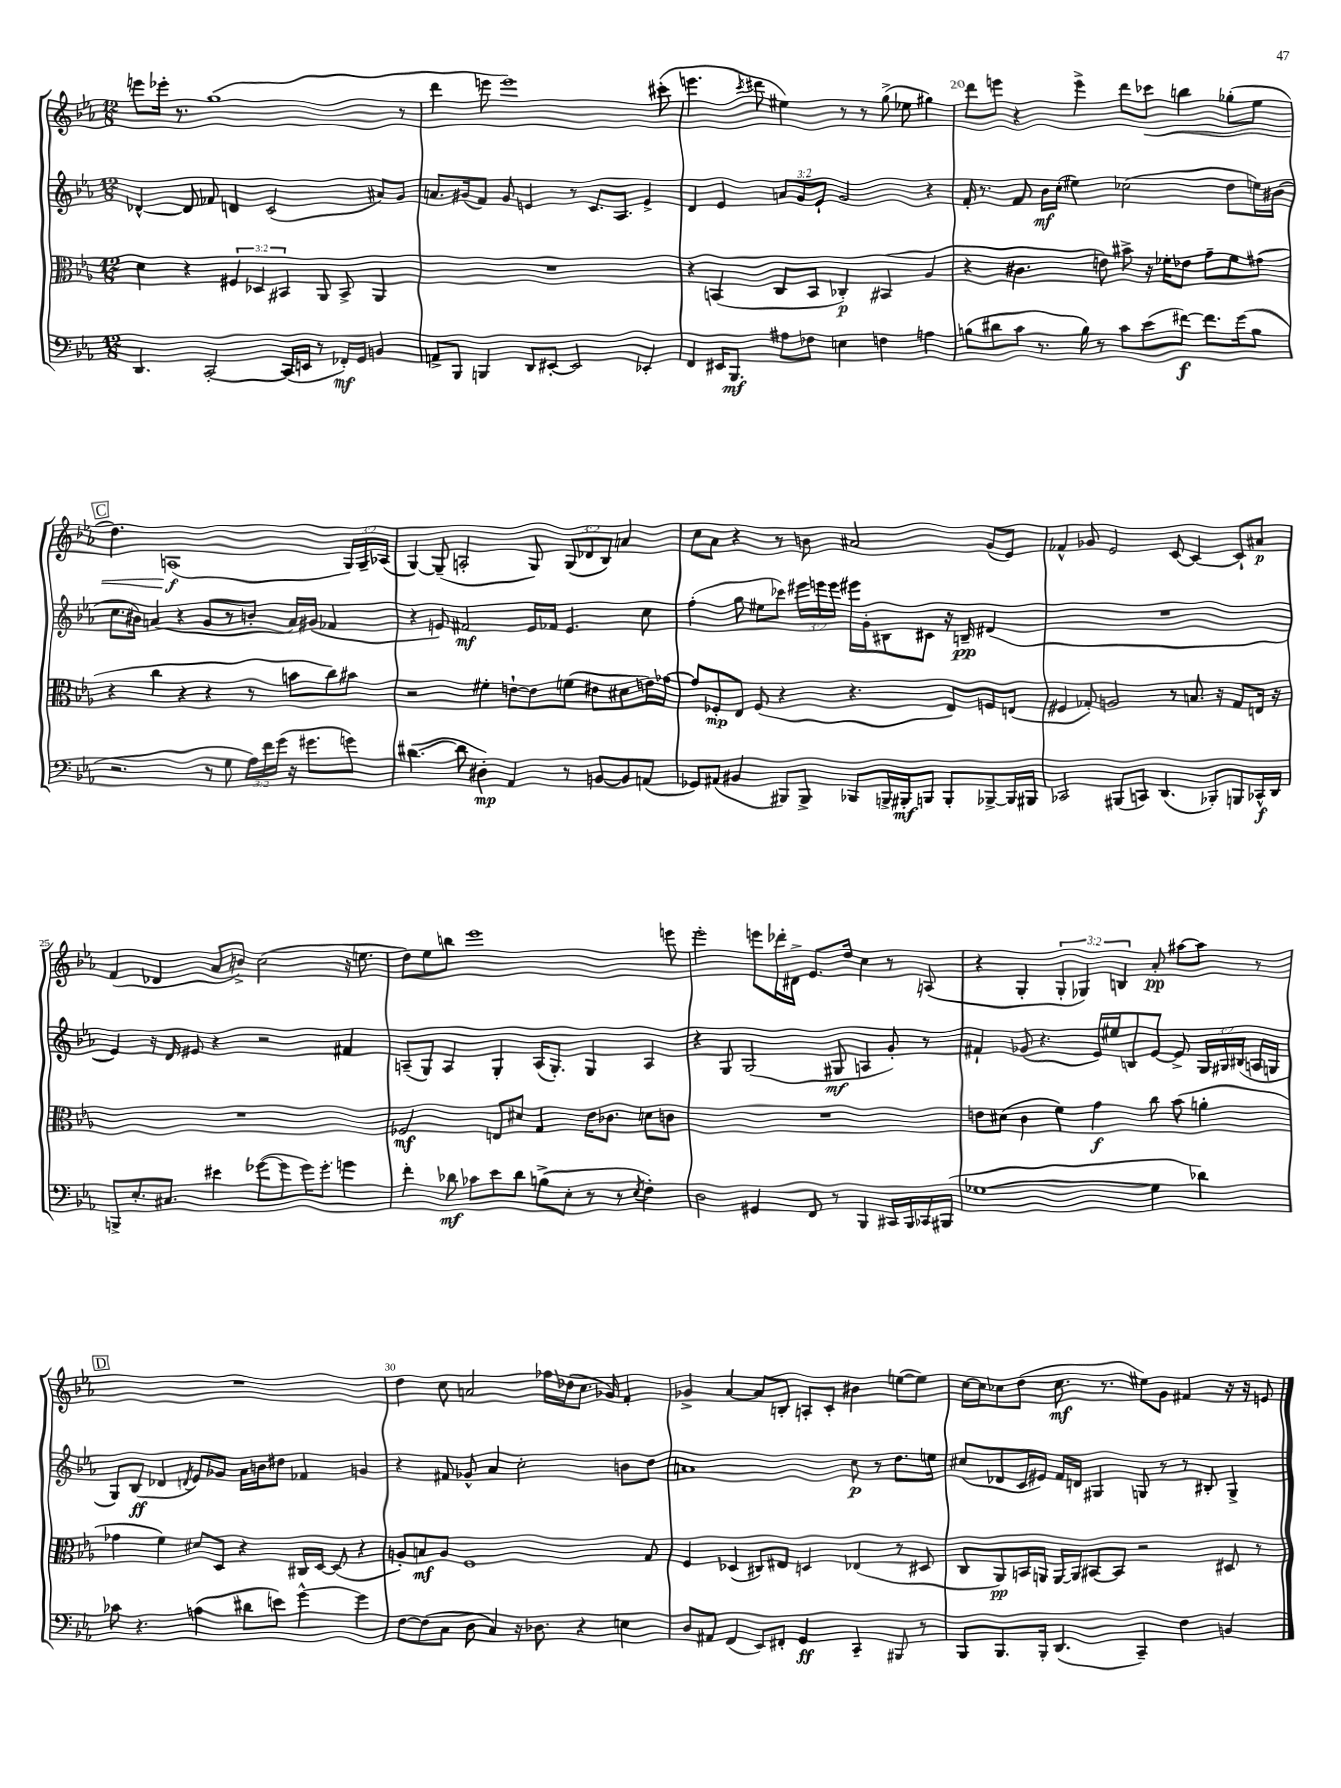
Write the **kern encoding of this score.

**kern	**kern	**kern	**kern
*staff4	*staff3	*staff2	*staff1
*clefF4	*clefC3	*clefG2	*clefG2
*k[b-e-a-]	*k[b-e-a-]	*k[b-e-a-]	*k[b-e-a-]
*M12/8	*M12/8	*M12/8	*M12/8
4.DD	4d	[4d-^^	8eee
.	.	.	16eee-'
.	.	.	8.r
.	4r	8d-]	.
[2CC'	.	8f-	(1gg
.	6F#	4d	.
.	6D-	.	.
.	.	(2c	.
.	6BB#	.	.
(16CC]	.	.	.
16EE	.	.	.
8r	8AA-	.	.
16FF-')	8BB#^	.	.
16GG	.	.	.
4BB	4AA-	8a#)	.
.	.	8g	8r
=	=	=	=
8AA^	1.r	8.a	4ddd
8BBB-	.	.	.
.	.	(16g#	.
4BBB	.	8f)	8eee
.	.	8g#	1eee)
8DD	.	4e	.
[8EE#'	.	.	.
2EE#]	.	8r	.
.	.	8.c	.
.	.	8.A-	.
4EE-'	.	4e^	.
.	.	.	(8ccc#'
=	=	=	=
4FF	4r	4d	4.eee
16EE#	(4BB	4e-	.
8.BBB-	.	.	.
.	.	.	8qccc
.	.	.	8ddd#
8A#	8C	12a	4ee#)
.	.	12g	.
8F-	8BB	.	.
.	.	12e-`	.
4E	4C-')	2g	8r
.	.	.	8r
4F	(4BB#	.	(8gg^
.	.	.	8ee-
4A	4A-	4r	4gg#)
=	=	=	=
(8B	4r	16f'	8ddd
.	.	8.r	.
8d#	.	.	8eee
8c	4.c#	8f	4r
8.r	.	16b-	.
.	.	(16cc'	.
.	.	4ee#)	4eee^
16B)	.	.	.
8r	8e)	.	.
8c	8b#^	(2cc-	8ddd
(8e-	16r	.	8ccc-
.	16f-'	.	.
[8f#)	8e-	.	4bb
8.f#]	8g~	.	.
.	8f-	8dd	(8gg-'
(16g	.	.	.
8B	(8g#	16ee)	8ee-
.	.	(16b#	.
=	=	=	=
2.r	4r	8.cc	4.dd)
.	.	16b#)	.
.	4cc	(4a	.
.	.	.	(1A
.	4r	4r	.
8r	4r	8g	.
8G	.	8r	.
24A-)	8r	8b'	.
24f	.	.	.
(24g	.	.	.
16r	8b	16a)	.
8.g#	.	(16g#	.
.	8cc)	4f-	.
8g)	8b#	.	24G)
.	.	.	24G~
.	.	.	(24A-
=	=	=	=
([4.d#	2r	4r	[4G)
.	.	8e)	(8G~]
8d#]	.	2f#	2A'
4D#')	4f#'	.	.
4AA-	[8e`	.	.
.	8e]	16e	8G)
.	.	16f-	.
8r	(8f	4.e	(12G
.	.	.	12d-
[8BB	8e#	.	.
.	.	.	12B-)
8BB]	8d#	.	4a
(8AA	16e)	8cc	.
.	[16g-	.	.
=	=	=	=
8GG-)	8g-]	(4ff'	8cc
(8AA#	8F-'	.	8a-
4BB#	8E-	8gg	4r
.	(8F-	8ee#	.
8BBB#)	4r	8ccc-)	8r
8BBB#^	.	24eee#	8b
.	.	24eee	.
.	.	24eee	.
8BBB-	4.r	16eee#	2a#
.	.	16g'	.
16BBB^	.	8B#	.
16BBB#'	.	.	.
8BBB	.	8c#	.
8BBB'	8E-)	16r	.
.	.	16B~	.
[8BBB-^	8F	(4d#	(8g
16BBB-]	(8E	.	8e-)
16BBB#	.	.	.
=	=	=	=
2CC-	4F#	1.r	4f-^^
.	8G-')	.	8g-
.	2A	.	2e-
(8BBB#	.	.	.
8CC)	.	.	.
(4.DD	.	.	.
.	8r	.	[8c
.	8.B	.	4c_
8BBB-')	.	.	.
.	16r	.	.
8BBB	8G-	.	8c`]
16CC-^^	16E	.	8a#
16DD	16r	.	.
=	=	=	=
8BBB^	1.r	4e-)	(4f
8.E-'	.	.	.
.	.	16r	4d-
8.C#	.	16d	.
.	.	8e#	.
4e#	.	4r	8a-
.	.	.	8b^)
([8g-	.	2r	(2cc
8g-]	.	.	.
16g-)	.	.	.
8.g-'	.	.	.
4g	.	4f#	16r
.	.	.	8.ee
=	=	=	=
4f'	2F-	(8A~	8dd)
.	.	8G)	8ee-
8d-	.	4A	8bb
8c-	.	.	1eee-
8e-	8E	4G'	.
8d-	8d#	.	.
(8B^	4G	(16A	.
.	.	8.G')	.
8E-'	.	.	.
8r	16e-	4G	.
.	8.c-	.	.
8r	.	.	.
8qE-	.	.	.
4F')	8d	4A	.
.	8c	.	8eee
=	=	=	=
2D	1.r	4r	2eee-'
.	.	8G	.
.	.	(2G	.
4GG#	.	.	8eee
.	.	.	16ddd-'
.	.	.	16d#^
8FF	.	.	8.e-
8r	.	8G#	.
.	.	.	16dd
4BBB-	.	4A	4cc
16CC#	.	8g')	8r
16BBB-	.	.	.
16CC-	.	8r	(8A
(16BBB#	.	.	.
=	=	=	=
[1G-	8e	4f#`	4r
.	(8d#	.	.
.	4c	(8g-	4G'
.	.	4.r	.
.	4f)	.	6G'
.	.	.	6G-)
.	4g	16e-)	.
.	.	16ee#	.
.	.	.	6B
.	.	8B	.
4G-]	8cc	[8e-	8a-'
.	(8b-	8e-^]	[8aa#
4d-)	4a'	24G	8aa#]
.	.	24G#	.
.	.	(24B#	.
.	.	16A	8r
.	.	16G	.
=	=	=	=
8c-	4g-	8G)	1.r
4.r	.	(8B-	.
.	4f)	4d-	.
.	.	8qd	.
(4A	8d#	8e-)	.
.	8D	8g-	.
8d#	4r	16a-	.
.	.	16b	.
8e)	.	8dd#	.
[4g^^	16C#	4f-	.
.	[16D	.	.
.	(8D]	.	.
4g]	4r	4g	.
=	=	=	=
[8F	8A')	4r	4dd
(8F]	8B	.	.
8C	8A	8f#	8cc
8D	1F	8g-^^	2a
4C)	.	4a-	.
16r	.	2cc'	.
8.D-	.	.	.
.	.	.	16ff-
.	.	.	(16dd-
4r	.	.	8.cc
.	.	.	16g-)
4E	.	8b	4f'
.	8G	8dd	.
=	=	=	=
8D	4F	1a	4g-^
8AA#	.	.	.
(4FF	(4D-	.	[4a-
8EE-)	8C#)	.	8a-]
8FF#'	8E#	.	8B'
4GG	4D	.	8A'
.	.	.	8c'
4CC~	(4E-	8cc	4b#
.	.	8r	.
8BBB#	8r	8.dd	([8ee
8r	8D#	.	8ee])
.	.	16ee	.
=	=	=	=
8BBB-	8C	(8cc#	[16cc
.	.	.	16cc]
8.BBB-	8AA-)	8d-	8cc-
.	16BB	16c	(8dd
16BBB-'	16AA	16e#)	.
(4.DD	[16AA	16f	8.cc-
.	16AA]	16d	.
.	[8BB#	4G#	.
.	.	.	8.r
.	8BB#]	.	.
4CC~)	2r	8G	8ee#)
.	.	8r	8g
4F	.	8r	4f#
.	.	8B#'	.
4BB	8D#	4G^	16r
.	.	.	16r
.	8r	.	8e
==	==	==	==
*-	*-	*-	*-
